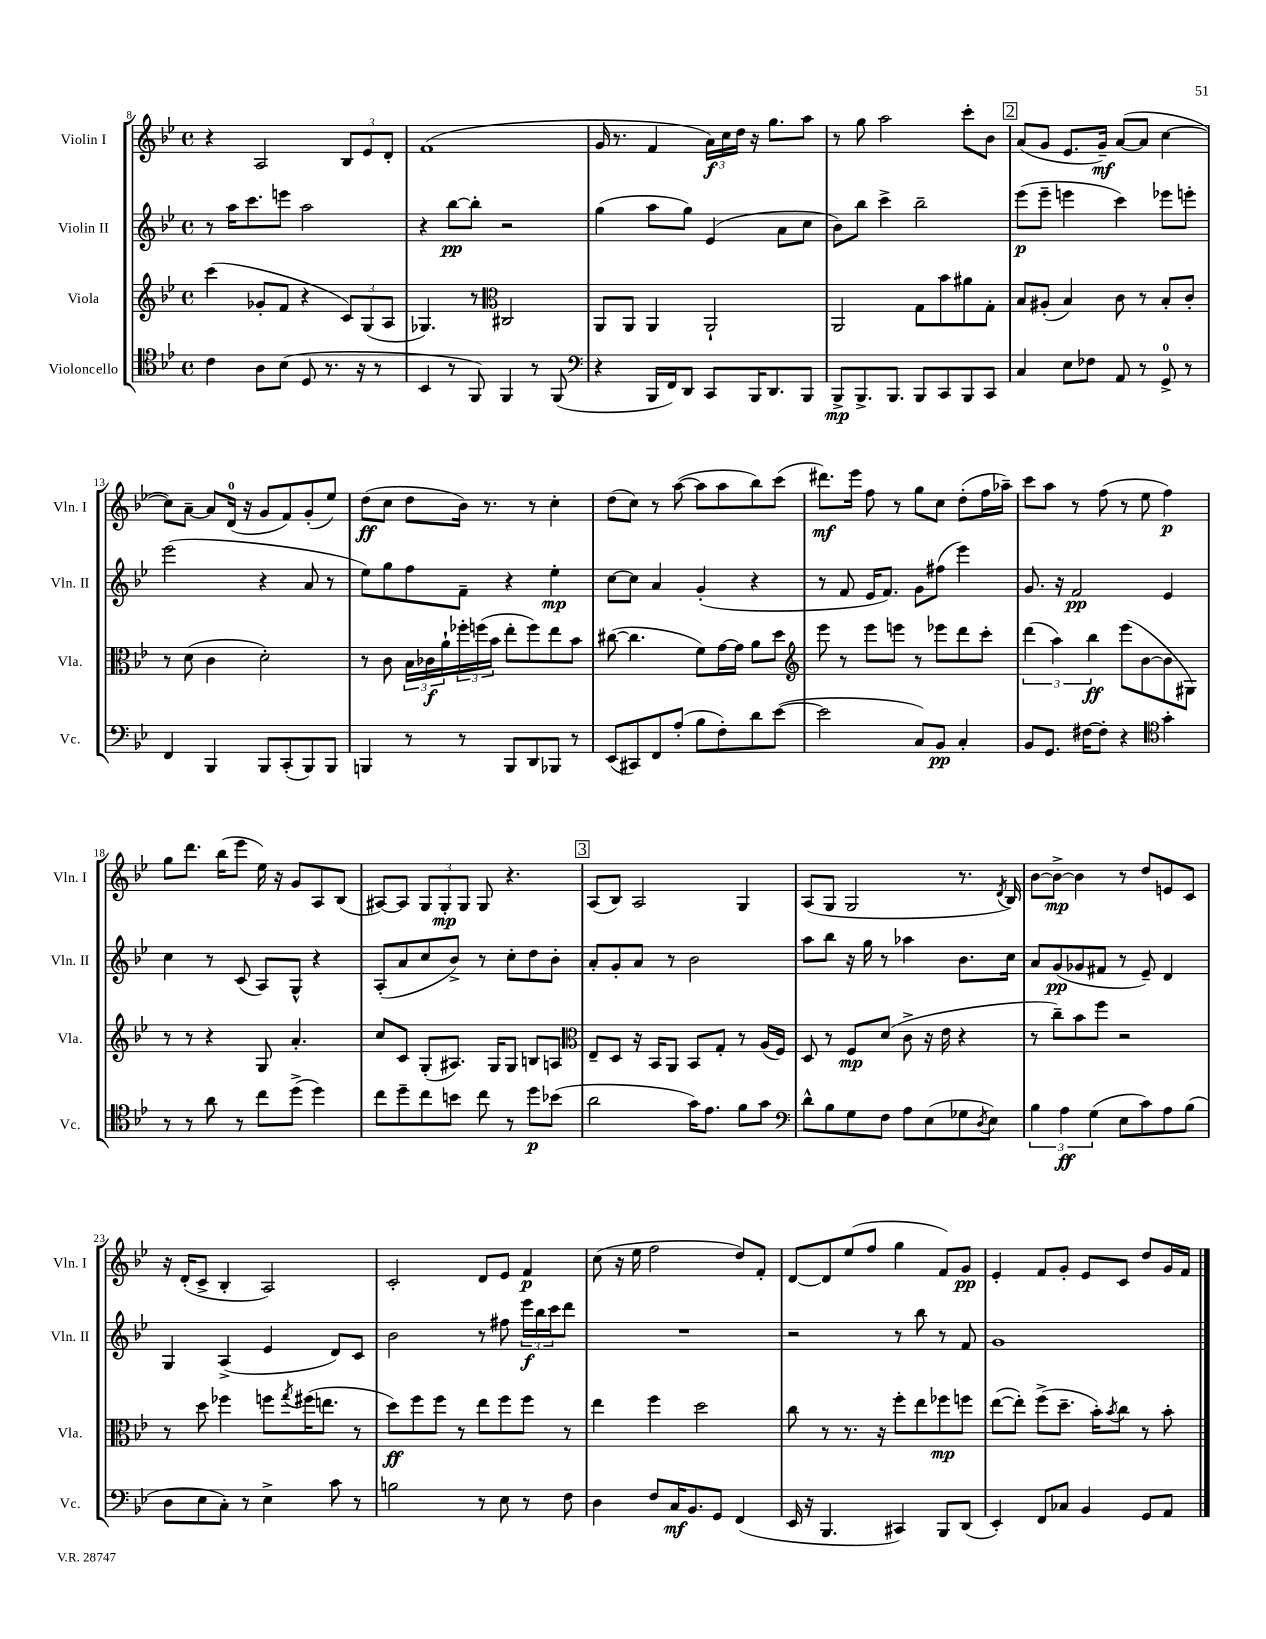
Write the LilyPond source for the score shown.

<<
\new StaffGroup <<
\new Staff = "s0" \with { instrumentName = "Violin I" shortInstrumentName = "Vln. I" } {
    \clef treble \key bes \major \defaultTimeSignature \time 4/4
    r4 a2 \tuplet 3/2 { bes8 ees'8 d'8-. } |
    f'1( |
    g'16 r8. f'4 \tuplet 3/2 { a'16\f) c''16 d''16 } r16 g''8. a''8 |
    r8 g''8 a''2 c'''8-. bes'8 |
    \mark \markup { \box "2" } a'8( g'8 ees'8. g'16--\mf) a'8~( a'8 c''4~ |
    c''8) a'8~-- a'8 d'16-0( r16 g'8 f'8) g'8-.( ees''8) |
    d''8\ff( c''8 d''8 bes'16) r8. r8 c''4-. |
    d''8( c''8) r8 a''8~( a''8 a''8 bes''8) c'''8( |
    dis'''8.\mf) ees'''16 f''8 r8 g''8 c''8 d''8-.( f''16 aes''16--) |
    c'''8 a''8 r8 f''8( r8 ees''8 f''4\p) |
    g''8 d'''8. bes''16( ees'''8 ees''16) r16 g'8 a8 bes8( |
    ais8~) ais8 \tuplet 3/2 { g8 g8-.\mp g8 } g8 r4. |
    \mark \markup { \box "3" } a8( bes8) a2 g4 |
    a8( g8 g2 r8. \acciaccatura { d'8 } bes16) |
    bes'8~ bes'8~->\mp bes'4 r8 d''8 e'8 c'8 |
    r16 d'16-.( c'8-> bes4-. a2) |
    c'2-. d'8 ees'8 f'4\p |
    c''8( r16 ees''16 f''2 d''8) f'8-. |
    d'8~ d'8 ees''8( f''8 g''4 f'8) g'8\pp |
    ees'4-. f'8 g'8-. ees'8 c'8 d''8 g'16 f'16 \bar "|." |
}
\new Staff = "s1" \with { instrumentName = "Violin II" shortInstrumentName = "Vln. II" } {
    \clef treble \key bes \major \defaultTimeSignature \time 4/4
    r8 a''16 c'''8. e'''8 a''2 |
    r4 bes''8~\pp bes''8-. r2 |
    g''4( a''8 g''8) ees'4( a'8 c''8 |
    bes'8) bes''8 c'''4-> bes''2-- |
    \mark \markup { \box "2" } ees'''8\p( ees'''8-- e'''4 c'''4) ees'''8 e'''8-. |
    ees'''2( r4 a'8 r8 |
    ees''8) g''8 f''8 f'8-- r4 ees''4-.\mp |
    c''8~ c''8 a'4 g'4-.( r4 |
    r8 f'8 ees'16 f'8.) g'8 fis''8( ees'''4) |
    g'8. r16 f'2\pp ees'4 |
    c''4 r8 c'8( a8) g8-^ r4 |
    a8-.( a'8 c''8 bes'8->) r8 c''8-. d''8 bes'8-. |
    \mark \markup { \box "3" } a'8-. g'8-. a'8 r8 bes'2 |
    a''8 bes''8 r16 g''16 r8 aes''4 bes'8. c''16 |
    a'8 g'8\pp( ges'8 fis'8 r8 ees'8--) d'4 |
    g4 a4->( ees'4 d'8) c'8 |
    bes'2 r8 fis''8 \tuplet 3/2 { ees'''16\f bes''16 c'''16 } d'''8 |
    R1 |
    r2 r8 bes''8 r8 f'8 |
    g'1 \bar "|." |
}
\new Staff = "s2" \with { instrumentName = "Viola" shortInstrumentName = "Vla." } {
    \clef treble \key bes \major \defaultTimeSignature \time 4/4
    c'''4( ges'8-. f'8 r4 \tuplet 3/2 { c'8) g8( a8 } |
    ges4.) r8 \clef alto cis2 |
    a,8 a,8 a,4 a,2-! |
    a,2 g8 bes'8 ais'8 g8-. |
    \mark \markup { \box "2" } bes8 ais8-.( bes4) c'8 r8 bes8-. c'8-. |
    r8 d'8( c'4 d'2-.) |
    r8 c'8 \tuplet 3/2 { bes16 ces'16\f a'16-! } \tuplet 3/2 { fes''16-. f''16( bes'16 } ees''8-. f''8) ees''8 bes'8 |
    cis''8~( cis''4. f'8) g'16~ g'16 a'8 d''8 |
    \clef treble ees'''8 r8 ees'''8 e'''8 r8 ees'''8 d'''8 c'''8-. |
    \tuplet 3/2 { d'''4( a''4) bes''4\ff } ees'''8( bes'8~ bes'8 gis8) |
    r8 r8 r4 g8 a'4.-. |
    c''8 c'8 g8-.( ais8.) g16 g8 b8 a8 |
    \mark \markup { \box "3" } \clef alto ees8-- d8 r16 bes,16 a,8 bes,8 g8-. r8 a16( f16) |
    d8 r8 f8\mp d'8( c'8-> r16 ees'16 r4 |
    r8 c''8--) bes'8 f''8 r2 |
    r8 d''8 fes''4 f''8 \acciaccatura { g''8 } fis''16( e''8. r8 |
    d''8\ff) f''8 f''8 r8 ees''8 f''8 f''8 r8 |
    ees''4 f''4 d''2 |
    c''8 r8 r8. r16 f''8-. ees''8 fes''8\mp f''8 |
    ees''8~( ees''8-.) f''8->( d''8.-- bes'16-.) \acciaccatura { bes'8 } c''8 r8 bes'8-. \bar "|." |
}
\new Staff = "s3" \with { instrumentName = "Violoncello" shortInstrumentName = "Vc." } {
    \clef tenor \key bes \major \defaultTimeSignature \time 4/4
    c'4 a8 bes8( d8 r8. r16 r8 |
    bes,4 r8 f,8) f,4 r8 f,8( |
    \clef bass r4 bes,,16 f,16) d,8 c,8 bes,,16 d,8. bes,,8 |
    bes,,8->\mp bes,,8.-> bes,,8. bes,,8 c,8 bes,,8 c,8 |
    \mark \markup { \box "2" } c4 ees8 fes8 a,8 r8 g,8-0-> r8 |
    f,4 bes,,4 bes,,8 c,8-.( bes,,8) bes,,8 |
    b,,4 r8 r8 b,,8 d,8 bes,,8 r8 |
    ees,8( cis,8) f,8 a8-.( bes8 f8-.) d'8 ees'8~( |
    ees'2 c8) bes,8\pp c4-. |
    bes,8 g,8. fis16~ fis8-. r4 \clef tenor g'4-. |
    r8 r8 a'8 r8 c''8 d''8->( d''4) |
    c''8 d''8-- c''8 b'8 c''8 r8 d''8\p bes'8( |
    \mark \markup { \box "3" } a'2 g'16) ees'8. f'8 g'8 |
    \clef bass d'8-^ bes8 g8 f8 a8 ees8( ges8 \acciaccatura { d8 } ees8) |
    \tuplet 3/2 { bes4 a4\ff g4( } ees8 c'8) a8 bes8( |
    d8 ees8 c8-.) r8 ees4-> c'8 r8 |
    b2 r8 ees8 r8 f8 |
    d4 f8 c16\mf bes,8. g,8 f,4( |
    ees,16 r16 bes,,4. cis,4) bes,,8 d,8( |
    ees,4-.) f,8 ces8 bes,4 g,8 a,8 \bar "|." |
}
>>
>>
\layout { \context { \Score currentBarNumber = #8 } }
